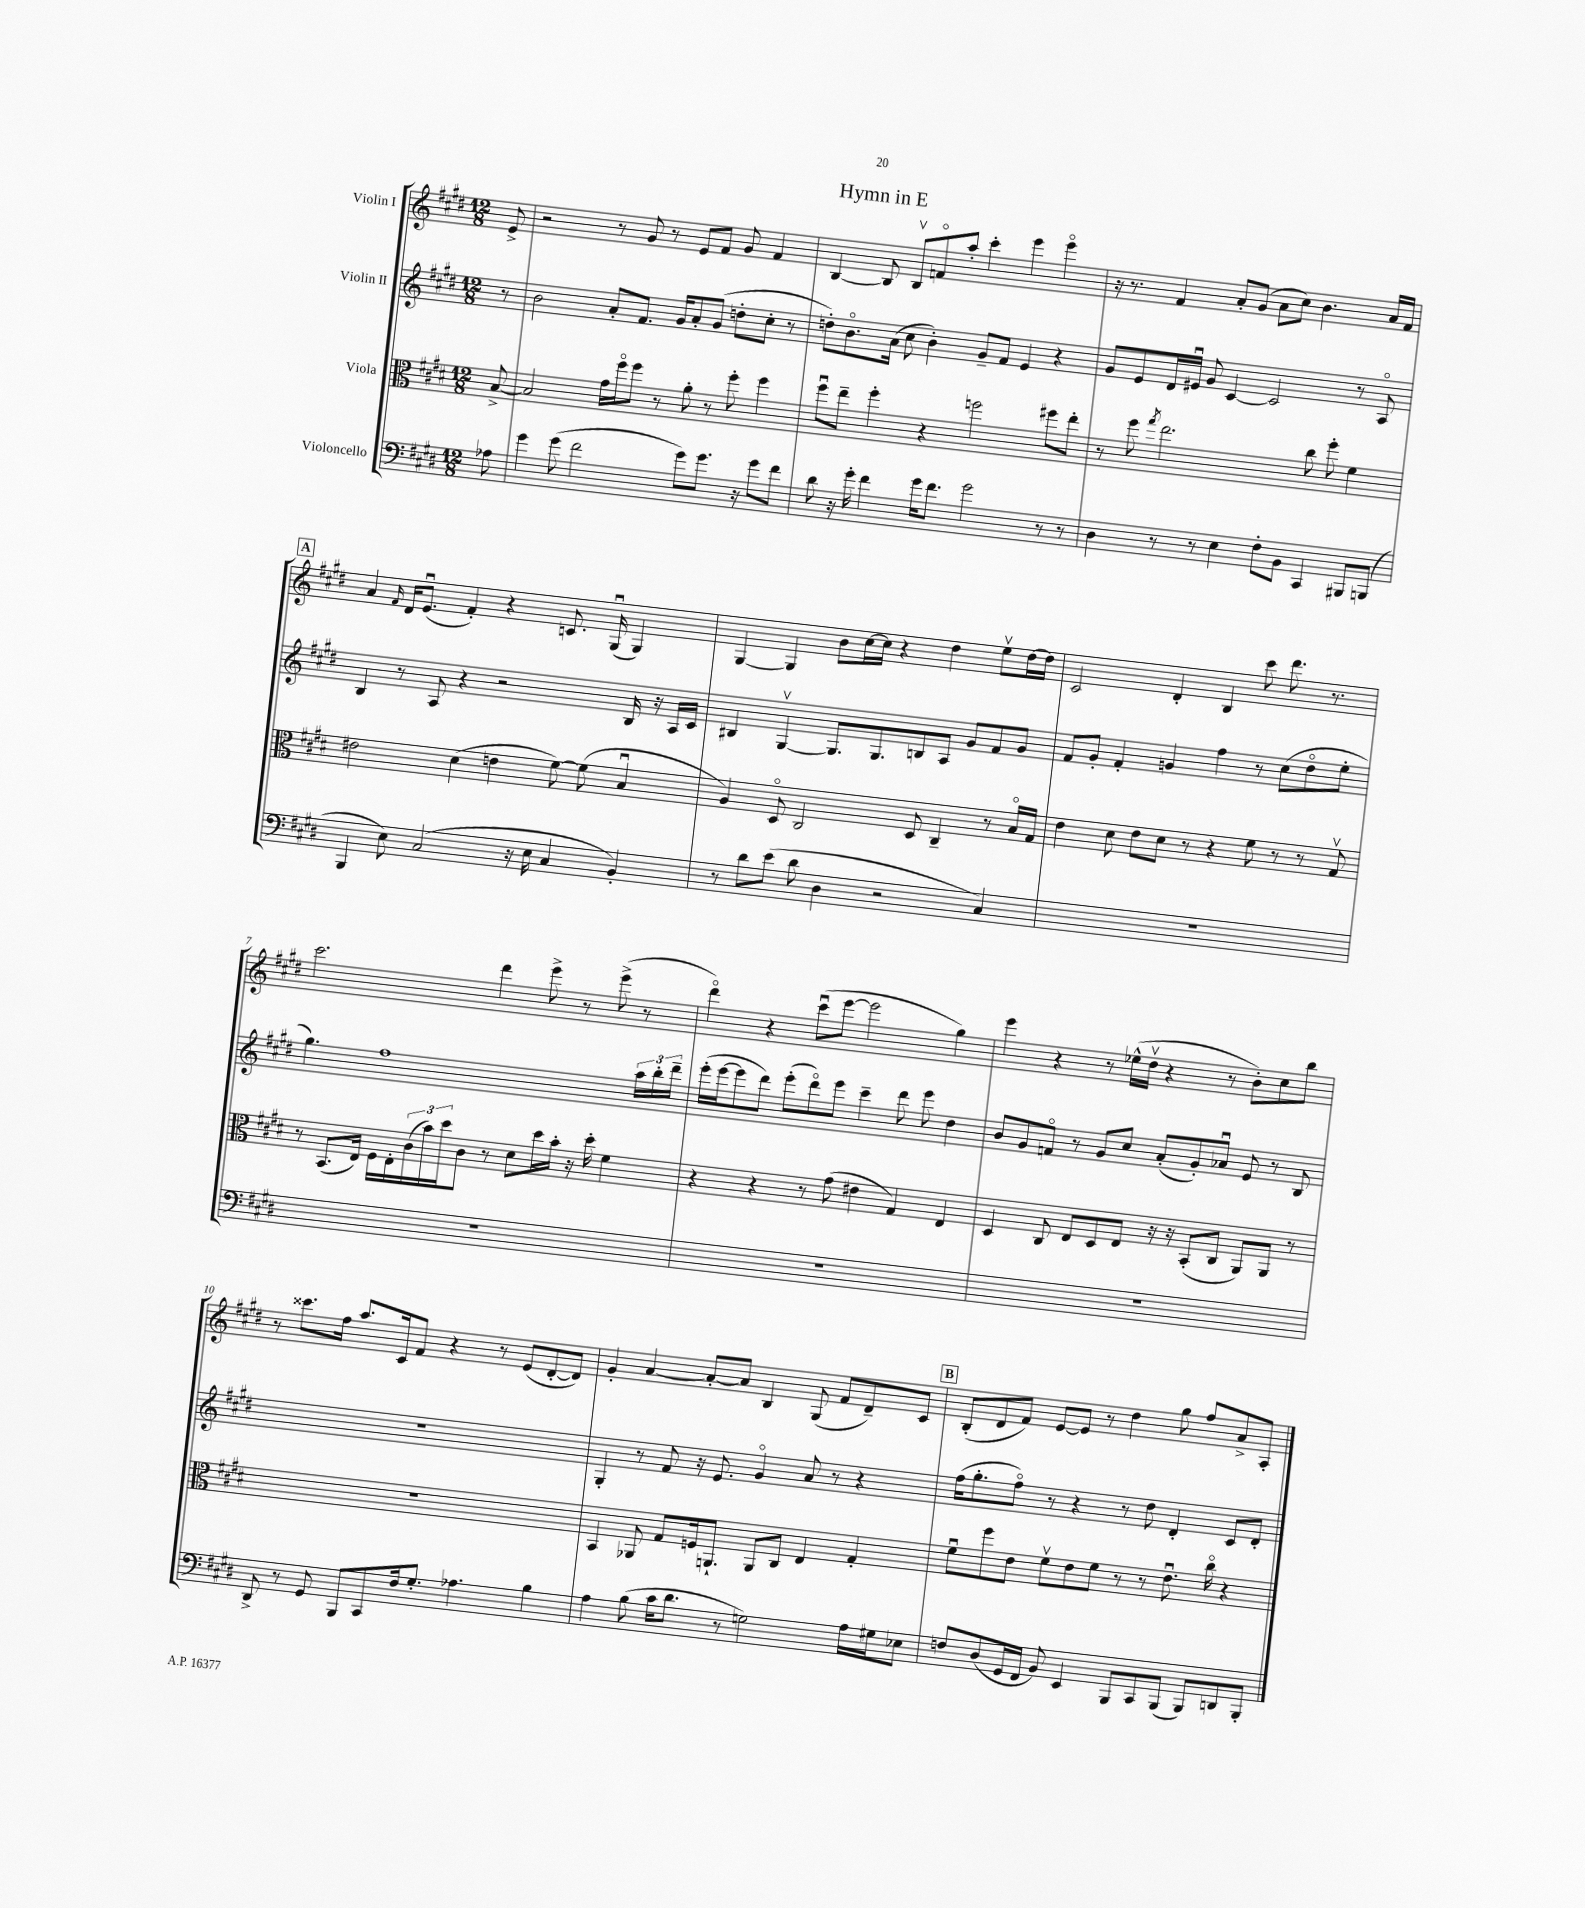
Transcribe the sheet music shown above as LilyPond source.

\header { title = "Hymn in E" }
<<
\new StaffGroup <<
\new Staff = "s0" \with { instrumentName = "Violin I" } {
    \clef treble \key e \major \numericTimeSignature \time 12/8 \partial 8
    e'8-> |
    r2 r8 gis'8 r8 e'8 fis'8 gis'8 fis'4 |
    b4~ b8 b8\upbow f'8\flageolet a''8-. cis'''4-. e'''4 e'''4\flageolet |
    r16 r8. fis'4 a'8-. gis'8( a'8 cis''8) b'4. a'16 fis'16 |
    \mark \markup { \box "A" } a'4 \grace { fis'16 } dis'16 e'8.\downbow( fis'4-.) r4 c'8. gis16\downbow( gis4) |
    gis4~ gis4 b'8 cis''16~ cis''16 r4 dis''4 e''8\upbow dis''16~ dis''16 |
    cis'2 dis'4-. b4 cis'''8 dis'''8. r8. |
    cis'''2. dis'''4 e'''8-> r8 e'''8->( r8 |
    dis'''4\flageolet) r4 cis'''8\downbow( e'''8~ e'''2 gis''4) |
    e'''4 r4 r8 ees''16-^( dis''16\upbow r4 r8 b'8-.) cis''8 b''8 |
    r8 cisis'''8. fis''16 a''8. cis'16 fis'8 r4 r8 e'8( dis'8~-. dis'8) |
    gis'4-. a'4~ a'8~-. a'8 b4 gis8( fis'8 dis'8--) cis'8 |
    \mark \markup { \box "B" } b8-.( dis'8 fis'8) e'8~ e'8 r8 dis''4 gis''8 fis''8 a'8-> a8-. \bar "|." |
}
\new Staff = "s1" \with { instrumentName = "Violin II" } {
    \clef treble \key e \major \numericTimeSignature \time 12/8 \partial 8
    r8 |
    b'2 a'8-. fis'8. gis'16 a'8-. gis'8( d''8-. cis''8-. r8 |
    d''8-.) b'8.\flageolet a'16( cis''8 b'4-.) gis'8-- fis'8 e'4 r4 |
    gis'8 e'8 dis'16 eis'16\downbow gis'8 cis'4~ cis'2 r8 a8\flageolet |
    \mark \markup { \box "A" } b4 r8 a8 r4 r2 b16 r16 a16 cis'16 |
    bis4 gis4~\upbow gis8. gis8. b8 a8 gis'8 fis'8 gis'8 |
    fis'8 gis'8-. fis'4-. g'4 fis''4 r8 cis''8( dis''8\flageolet e''8-. |
    gis''4.) fis''1 \tuplet 3/2 { a''16 b''16-. dis'''16-- } |
    e'''16-.( e'''16~ e'''8 dis'''8) e'''8-.( dis'''8\flageolet) e'''8 cis'''4-- dis'''8 e'''8 dis''4 |
    b'8 gis'8 f'8\flageolet r8 gis'8 cis''8 a'8-.( gis'8-.) aes'8\downbow e'8 r8 b8 |
    R1. |
    gis4-. r8 fis'8 r16 e'8. gis'4\flageolet a'8 r8 r4 |
    \mark \markup { \box "B" } fis''16( gis''8.-. fis''8\flageolet) r8 r4 r8 dis''8 dis'4-. cis'8 dis'8-. \bar "|." |
}
\new Staff = "s2" \with { instrumentName = "Viola" } {
    \clef alto \key e \major \numericTimeSignature \time 12/8 \partial 8
    b8~-> |
    b2 gis'16 fis''16\flageolet fis''8 r8 a'8-. r8 fis''8-. fis''4 |
    fis''8\downbow e''8-- fis''4-. r4 f''2 fis''8 e''8-. |
    r8 fis''8 \acciaccatura { gis''8 } e''2. cis''8 fis''8-. fis'4 |
    \mark \markup { \box "A" } eis'2 dis'4( e'4 fis'8~) fis'8( b4\downbow |
    a4) dis8\flageolet cis2 dis8 cis4-- r8 b16\flageolet gis16 |
    e'4 dis'8 e'8 dis'8 r8 r4 fis'8 r8 r8 gis8\upbow |
    r8 b,8.( e16) fis16 e16-. \tuplet 3/2 { cis'16( b'16) dis''16 } cis'8 r8 dis'8 dis''16 b'16-. r16 dis''16-. fis'4 |
    r4 r4 r8 gis'8( eis'4 gis4) e4 |
    dis4 cis8 e8 dis8 e8 r16 r16 b,8-.( cis8 a,8) a,8 r8 |
    R1. |
    b,4 aes,8 gis8 f16 a,8.-! a,8 cis8 e4 gis4-. |
    \mark \markup { \box "B" } fis'8\downbow fis''8 e'8 fis'8\upbow e'8 fis'8 r8 r8 e'8.\downbow cis''16\flageolet r4 \bar "|." |
}
\new Staff = "s3" \with { instrumentName = "Violoncello" } {
    \clef bass \key e \major \numericTimeSignature \time 12/8 \partial 8
    aes8 |
    gis'4 gis'8( fis'2 gis'8) gis'8. r16 gis'8 fis'8 |
    dis'8 r16 gis'16-. fis'4 gis'16 fis'8. gis'2 r8 r8 |
    dis4 r8 r8 e4 fis8-. b,8 cis,4 bis,,8 b,,8( |
    \mark \markup { \box "A" } b,,4 e8) cis2( r16 e16 cis4 b,4-.) |
    r8 dis'8 e'8( dis'8 dis4 r2 cis4) |
    R1. |
    R1. |
    R1. |
    R1. |
    dis,8-> r8 gis,8 b,,8 cis,8 fis16 gis8.-. aes4. b4 |
    a4 b8( cis'16 dis'8. r8 g2) a16 gis16 ees8 |
    \mark \markup { \box "B" } f8 dis8( gis,16 fis,16 b,8) e,4 b,,8 cis,8 b,,8( b,,8) d,8 b,,8-. \bar "|." |
}
>>
>>
